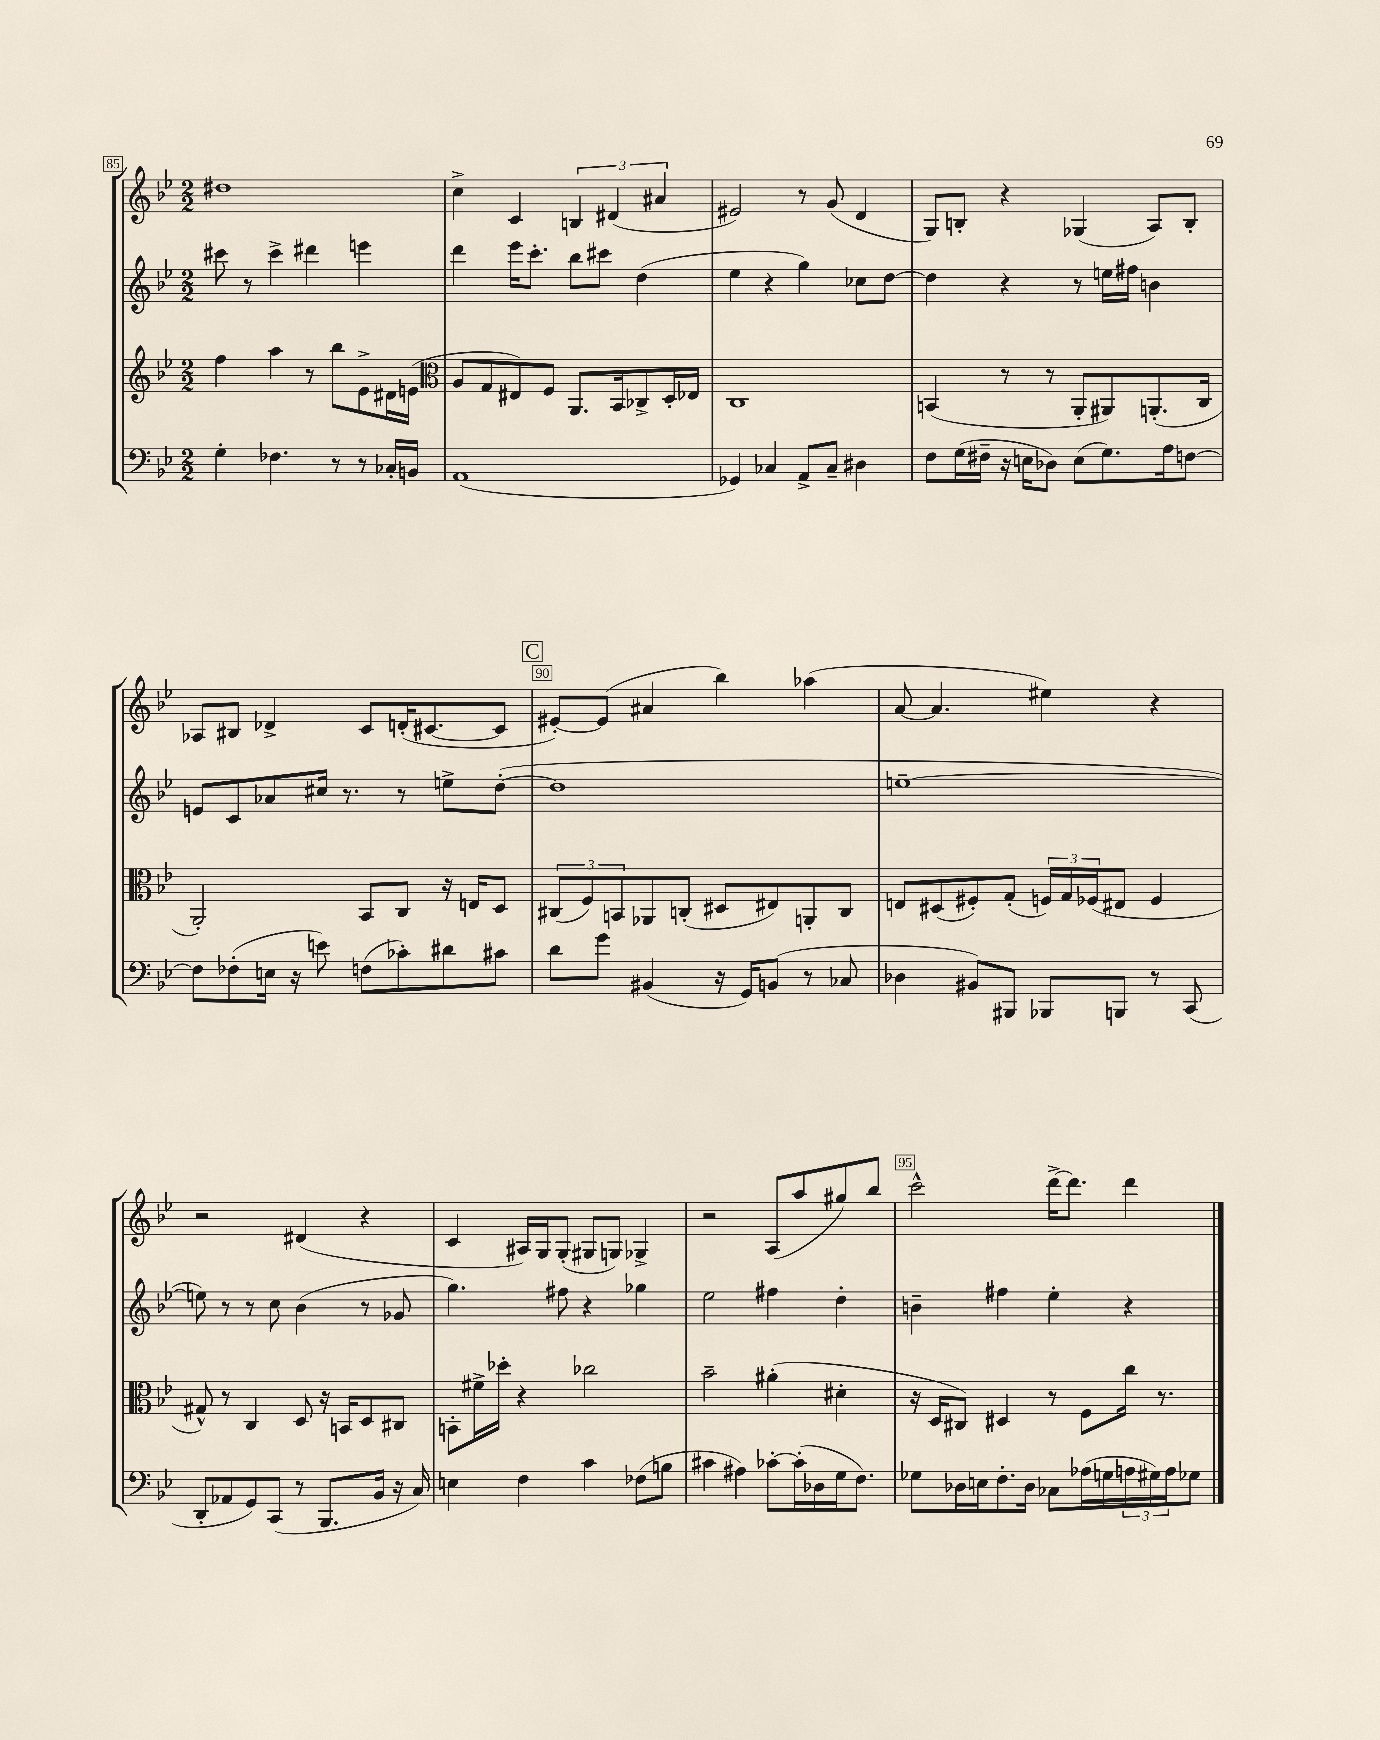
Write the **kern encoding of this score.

**kern	**kern	**kern	**kern
*part4	*part3	*part2	*part1
*staff4	*staff3	*staff2	*staff1
*clefF4	*clefG2	*clefG2	*clefG2
*k[b-e-]	*k[b-e-]	*k[b-e-]	*k[b-e-]
*M2/2	*M2/2	*M2/2	*M2/2
=85	=85	=85	=85
4G'\	4ff\	8ccc#X\	1dd#X
.	.	8r	.
4.F-X\	4aa\	4ccc#^\	.
.	8r	4ddd#X\	.
8r	8bb-\L	.	.
8r	8e-^\	4eeen\	.
16C-X'/LL	16d#X\L	.	.
16BBn/JJ	(16en\JJ	.	.
=86	=86	=86	=86
*	*clefC3	*	*
(1AA	8A/L	4ddd\	4cc^\
.	8G/	.	.
.	8E#X/)	16eee-\KL	4c/
.	.	8.ccc'\J	.
.	8F/J	.	.
.	8.AA/L	8bb-\L	6Bn/
.	.	8ccc#X\J	.
.	.	.	(6d#X/
.	16BB-/k	.	.
.	8C-X^/	(4dd\	.
.	.	.	6a#X/
.	16D'/L	.	.
.	16E-X/JJ	.	.
=87	=87	=87	=87
4GG-X/)	1C	4ee-\	2e#X/)
4C-X/	.	4r	.
8AA^/L	.	4gg\)	8r
8C-~/J	.	.	(8g/
4D#X\	.	8cc-X\L	4d/
.	.	[8dd\J	.
=88	=88	=88	=88
8F\L	(4BBn/	4dd\]	8G/L)
(16G\L	.	.	8Bn'/J
16F#X~\JJ	.	.	.
16r	8r	4r	4r
16En\KL	.	.	.
8D-X\J)	8r	.	.
(8E\L	8AA'/L	8r	(4G-X/
8.G\)	8AA#X/)	16een\LL	.
.	.	16ff#X\JJ	.
.	(8.AAn'/	4bn\	8A/L)
16A\k	.	.	.
[8Fn\J	.	.	8B'/J
.	16C/Jk	.	.
!!LO:LB:g=z
=89	=89	=89	=89
8F\L]	2AA'/)	8en/L	8A-X/L
(8F-X'\	.	8c/	8B#X/J
16En\Jk	.	8a-X/	4d-X^/
16r	.	.	.
8en\)	.	16cc#X/Jk	.
.	.	8.r	.
(8Fn\L	8BB-/L	.	8c/L
8c-X'\)	8C/J	8r	(16dn'/K
.	.	.	[8.c#X/
8d#X\	16r	8een^\L	.
.	16En/KL	.	.
8c#X\J	8D/J	([8dd'\J	8c#/J]
!!LO:REH:place=s1:t=C
=90	=90	=90	=90
8d\L	(12C#X/L	1dd]	[8e#X'/L)
.	12F/)	.	.
8g\J	.	.	(8e#/J]
.	12BBn/	.	.
(4BB#X/	8AA-X/	.	4a#X/
.	(8Cn'/J	.	.
16r	8D#X/L	.	4bb-\)
16GG/KL)	.	.	.
(8BBn/J	8E#X/)	.	.
8r	8AAn'/	.	(4aa-X\
8C-X/	8C/J	.	.
=91	=91	=91	=91
4D-X\	8En/L	[1een~	[8a/
.	(8D#X/	.	4.a/]
8BB#X/L)	8F#X'/)	.	.
8BBB#X/J	(8G'/J	.	.
8BBB-X/L	24Fn/LL)	.	4ee#X\)
.	24G/	.	.
.	(24F-X/J	.	.
8BBBn/J	8E#X/J	.	.
8r	4F-/	.	4r
(8CC/	.	.	.
!!LO:LB:g=z
=92	=92	=92	=92
8DD'/L	8G#X^^/)	8een\])	2r
8AA-X/	8r	8r	.
8GG/)	4C/	8r	.
(8CC/J	.	8cc\	.
8r	8D/	(4b-\	(4d#X/
8.BBB-/L	16r	.	.
.	16BBn/KL	.	.
.	8D/	8r	4r
16BB-/Jk	.	.	.
16r	8C#X/J	8g-X/	.
16C/)	.	.	.
=93	=93	=93	=93
4En\	8BBn'\L	4.gg\)	4c/
.	16f#X^\L	.	.
.	16dd-X'\JJ	.	.
4F\	4r	.	16A#X/LL)
.	.	.	16G/J
.	.	8ff#X\	(8G'/J
4c\	2cc-X\	4r	8G#X/L
.	.	.	8Gn/J)
(8F-X\L	.	4gg-X\	4G-X^/
8Bn\J	.	.	.
=94	=94	=94	=94
4c#X\	2b-~\	2ee-\	2r
4A#X\)	.	.	.
[8c-X'\L	(4a#X'\	4ff#X\	(8A/L
(16c-'\L]	.	.	8aa/
16D-X\	.	.	.
16G\J	4d#X'\	4dd'\	8gg#X/)
8.F\J)	.	.	.
.	.	.	8bb-/J
=95	=95	=95	=95
8G-X\L	16r	4bn~\	2ccc^^\
.	16D/KL	.	.
16D-X\L	8C#X/J)	.	.
16En\J	.	.	.
8.F'\	4D#X/	4ff#X\	.
16D-\Jk	.	.	.
8C-X\L	8r	4ee-'\	[16ddd^\KL
.	.	.	8.ddd\J]
(16A-X\L	8F\L	.	.
16Gn\	.	.	.
24An\	16cc\Jk	4r	4ddd\
24G#X\)	.	.	.
.	8.r	.	.
24A\J	.	.	.
8G-X\J	.	.	.
==	==	==	==
*-	*-	*-	*-
